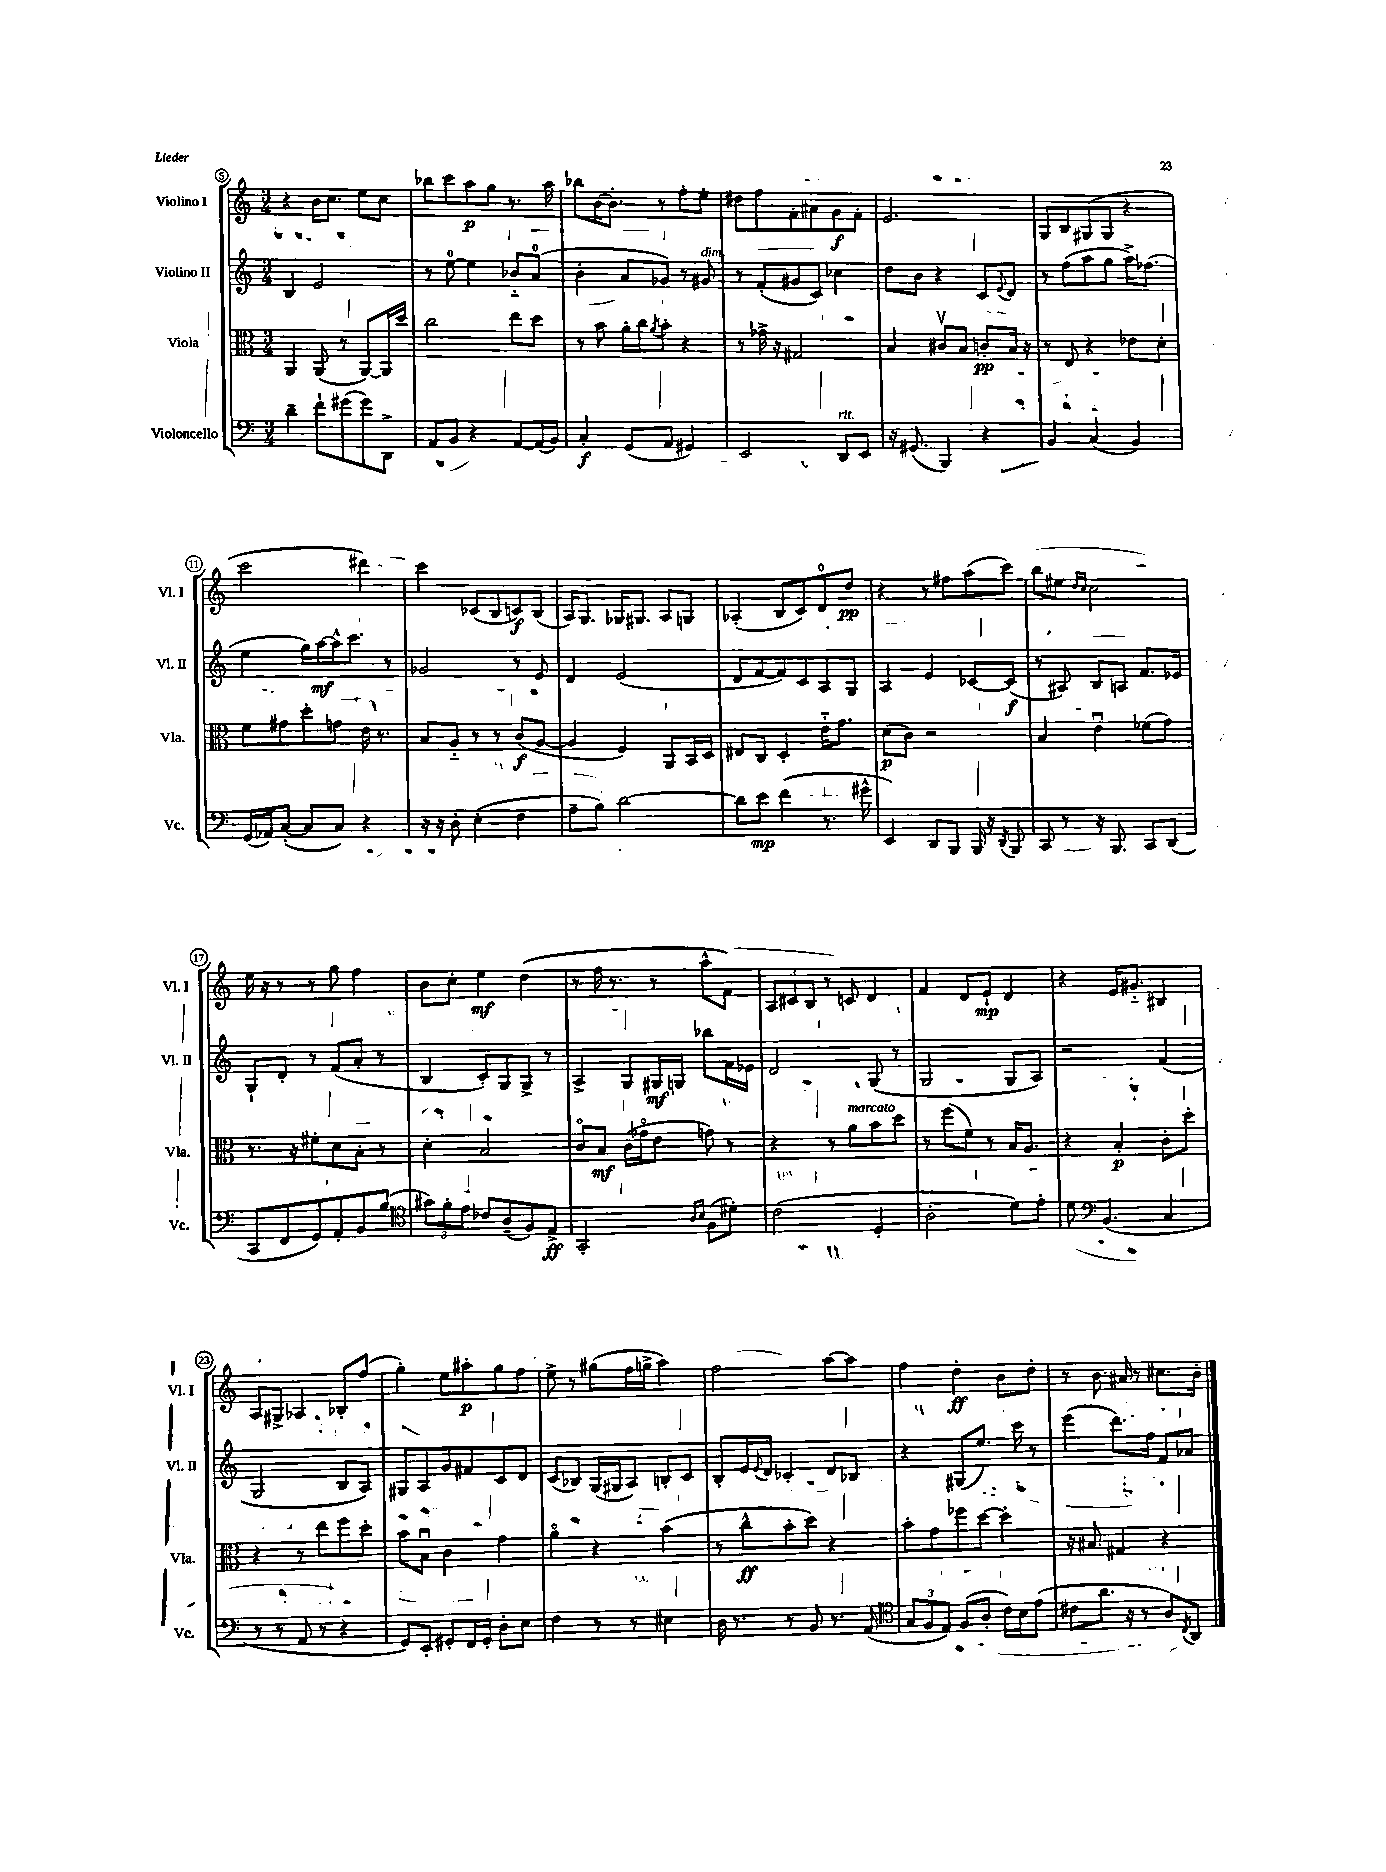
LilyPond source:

<<
\new StaffGroup <<
\new Staff = "s0" \with { instrumentName = "Violino I" shortInstrumentName = "Vl. I" } {
    \clef treble \key c \major \numericTimeSignature \time 3/4
    r4 b'16 c''8. e''8 c''8 |
    bes''8 c'''8 a''8\p g''8 r8. a''16 |
    bes''8 b'16~ b'8.-. r8 f''8-. e''8-. |
    dis''8 f''8 f'8-. ais'8 g'8\f f'8-. |
    e'2. |
    g8 b8 gis8( gis8 r4 |
    c'''2 dis'''4) |
    c'''4 ces'8( b8 c'8\f) b8( |
    a16) g8. ges16 gis8. a8 g8 |
    aes4-.( b8 c'8) d'8-0 d''8\pp |
    r4 r8 fis''8 a''8( c'''8) |
    b''8 eis''8 \grace { d''16 c''16 } c''2 |
    e''16 r16 r8 r8 g''8 f''4 |
    b'8 c''8-. e''4\mf d''4( |
    r8 f''16 r8. r8 a''8-^ f'8) |
    \tuplet 3/2 { a8 cis'8 b8 } r8 c'8 d'4 |
    f'4 d'8 e'8-!\mp d'4 |
    r4 e'16 gis'8.-_ bis4 |
    a8 gis8-> aes4 bes8-. f''8( |
    g''4-.) e''8 ais''8-.\p g''8 f''8 |
    e''8-> r8 gis''8( f''16 g''16-> a''4) |
    f''2 a''8~ a''8 |
    f''4 d''4-.\ff b'8 d''8-. |
    r8 b'8. ais'16 r8 cis''8. b'16-. \bar "|." |
}
\new Staff = "s1" \with { instrumentName = "Violino II" shortInstrumentName = "Vl. II" } {
    \clef treble \key c \major \numericTimeSignature \time 3/4
    b4 e'2 |
    r8 e''8-0~ e''4 bes'8-_ a'8-0( |
    b'4-. a'8 ges'8) r8 gis'8^\markup { \italic "dim." } |
    r8 f'8-.( gis'8 c'8) ces''4 |
    d''8 b'8 r4 c'8 \appoggiatura { e'8 } d'8 |
    r8 f''8( a''8 g''8 a''16->) fes''8.( |
    e''4 g''16) a''16~\mf a''16-^ c'''8. r8 |
    ges'2 r8 e'8 |
    d'4 e'2( |
    d'8 f'8~ f'8) c'8 a8 g8 |
    a4 e'4 ces'8~ ces'8\f( |
    r8 ais8) b8 a8 f'8. ees'16 |
    g8-! d'8-. r8 f'8( a'8-. r8 |
    b4 c'8-.) g8 g8-> r8 |
    a4-> g8 gis16\mf g16 bes''8 f'16 ees'16 |
    d'2 g8( r8 |
    g2 g8 a8) |
    r2 f'4( |
    g2 b8 a8) |
    gis8 a8 g'8 fis'8 c'8 d'8 |
    c'8( bes8) g16( gis16 a8) b8-. c'8 |
    b8-. e'16 \appoggiatura { e'8 } d'16 ces'4-. d'8 bes8 |
    r4 gis8( e''8.) c'''16 r8 |
    e'''4( d'''8.) f''16 f'8 aes'8 \bar "|." |
}
\new Staff = "s2" \with { instrumentName = "Viola" shortInstrumentName = "Vla." } {
    \clef alto \key c \major \numericTimeSignature \time 3/4
    a,4 a,8( r8 a,8~) a,16 d''16 |
    c''2 e''8 d''8 |
    r8 b'8 a'16-. c''16 \acciaccatura { a'8 } b'8-. r4 |
    r8 ges'16-> r16 gis2 |
    b4 cis'8\upbow b8 c'8-.\pp b16 r16 |
    r8 e8 r4 ees'8 d'8-. |
    f'8 gis'8 d''8-. g'8 e'16 r8. |
    b8 a8-_ r8 r8 c'8\f( a8~ |
    a4 f4) a,8 b,16 d16 |
    eis8 c8 d4-. e'16-_ g'8. |
    d'8\p( c'8) r2 |
    b4 e'4\downbow fes'8( g'8) |
    r8. r16 fis'8-. d'8 b8-. r8 |
    d'4-. b2 |
    c'8\flageolet b8\mf c'16( ges'16\flageolet e'8 g'8) r8 |
    r4 r8 a'8^\markup { \italic "marcato" } b'8 d''8 |
    r8 f''8( f'8) r8 b16 a8. |
    r4 b4-.\p c'8-. d''8-. |
    r4 r8 e''8 f''8 d''8-. |
    b'8 b8\downbow c'4 g'4 |
    a'4\flageolet r4 b'4( |
    r8 c''8-^\ff b'8-. d''8) r4 |
    b'8-. g'8 fes''8 d''8~ d''4-. |
    r16 bis8. gis4 r4 \bar "|." |
}
\new Staff = "s3" \with { instrumentName = "Violoncello" shortInstrumentName = "Vc." } {
    \clef bass \key c \major \numericTimeSignature \time 3/4
    d'4-- f'8-! gis'8( gis'8) d,8-> |
    a,8 b,8 r4 a,8~ a,16( b,16) |
    c4-.\f g,8( a,8 gis,4) |
    e,2 d,8^\markup { \italic "rit." } e,8 |
    r16 gis,8.( b,,4) r4 |
    b,4 c4( b,4) |
    g,16( aes,16) c8~-.( c8 c8) r4 |
    r16 r16 d8-. e4-.( f4 |
    a8-- b8) d'2~ |
    d'8 e'8\mp f'4( r8. gis'16-^ |
    e,4) d,8 b,,8 b,,16 r16 \acciaccatura { d,8 } b,,8 |
    c,8 r8 r16 b,,8. c,8 d,8( |
    c,8 f,8 g,8) a,8-. b,8 b8( |
    \clef tenor \tuplet 3/2 { gis'8) f'8-. e'8 } ces'8 a8--( f8) e8->\ff |
    g,2-. \grace { a16 b16 } f8( dis'8-.) |
    c'2( d4-. |
    a2-. d'8) e'8-. |
    d'8 \clef bass b,4.( c4 |
    r8 r8 a,8 r8 r4 |
    g,8) e,8-. gis,8-. f,16 gis,16-. d8-. e8 |
    f4 r8 r8 eis4 |
    d16 r8. r8 b,8 r8. a,16( |
    \clef tenor \tuplet 3/2 { g8 f8 e8) } f8( a8-. c'16) b16 e'8( |
    cis'8 a'8. r16 r8 a8) \acciaccatura { c8 } a,8 \bar "|." |
}
>>
>>
\layout { \context { \Score currentBarNumber = #5 \override BarNumber.stencil = #(make-stencil-circler 0.1 0.3 ly:text-interface::print) } }
